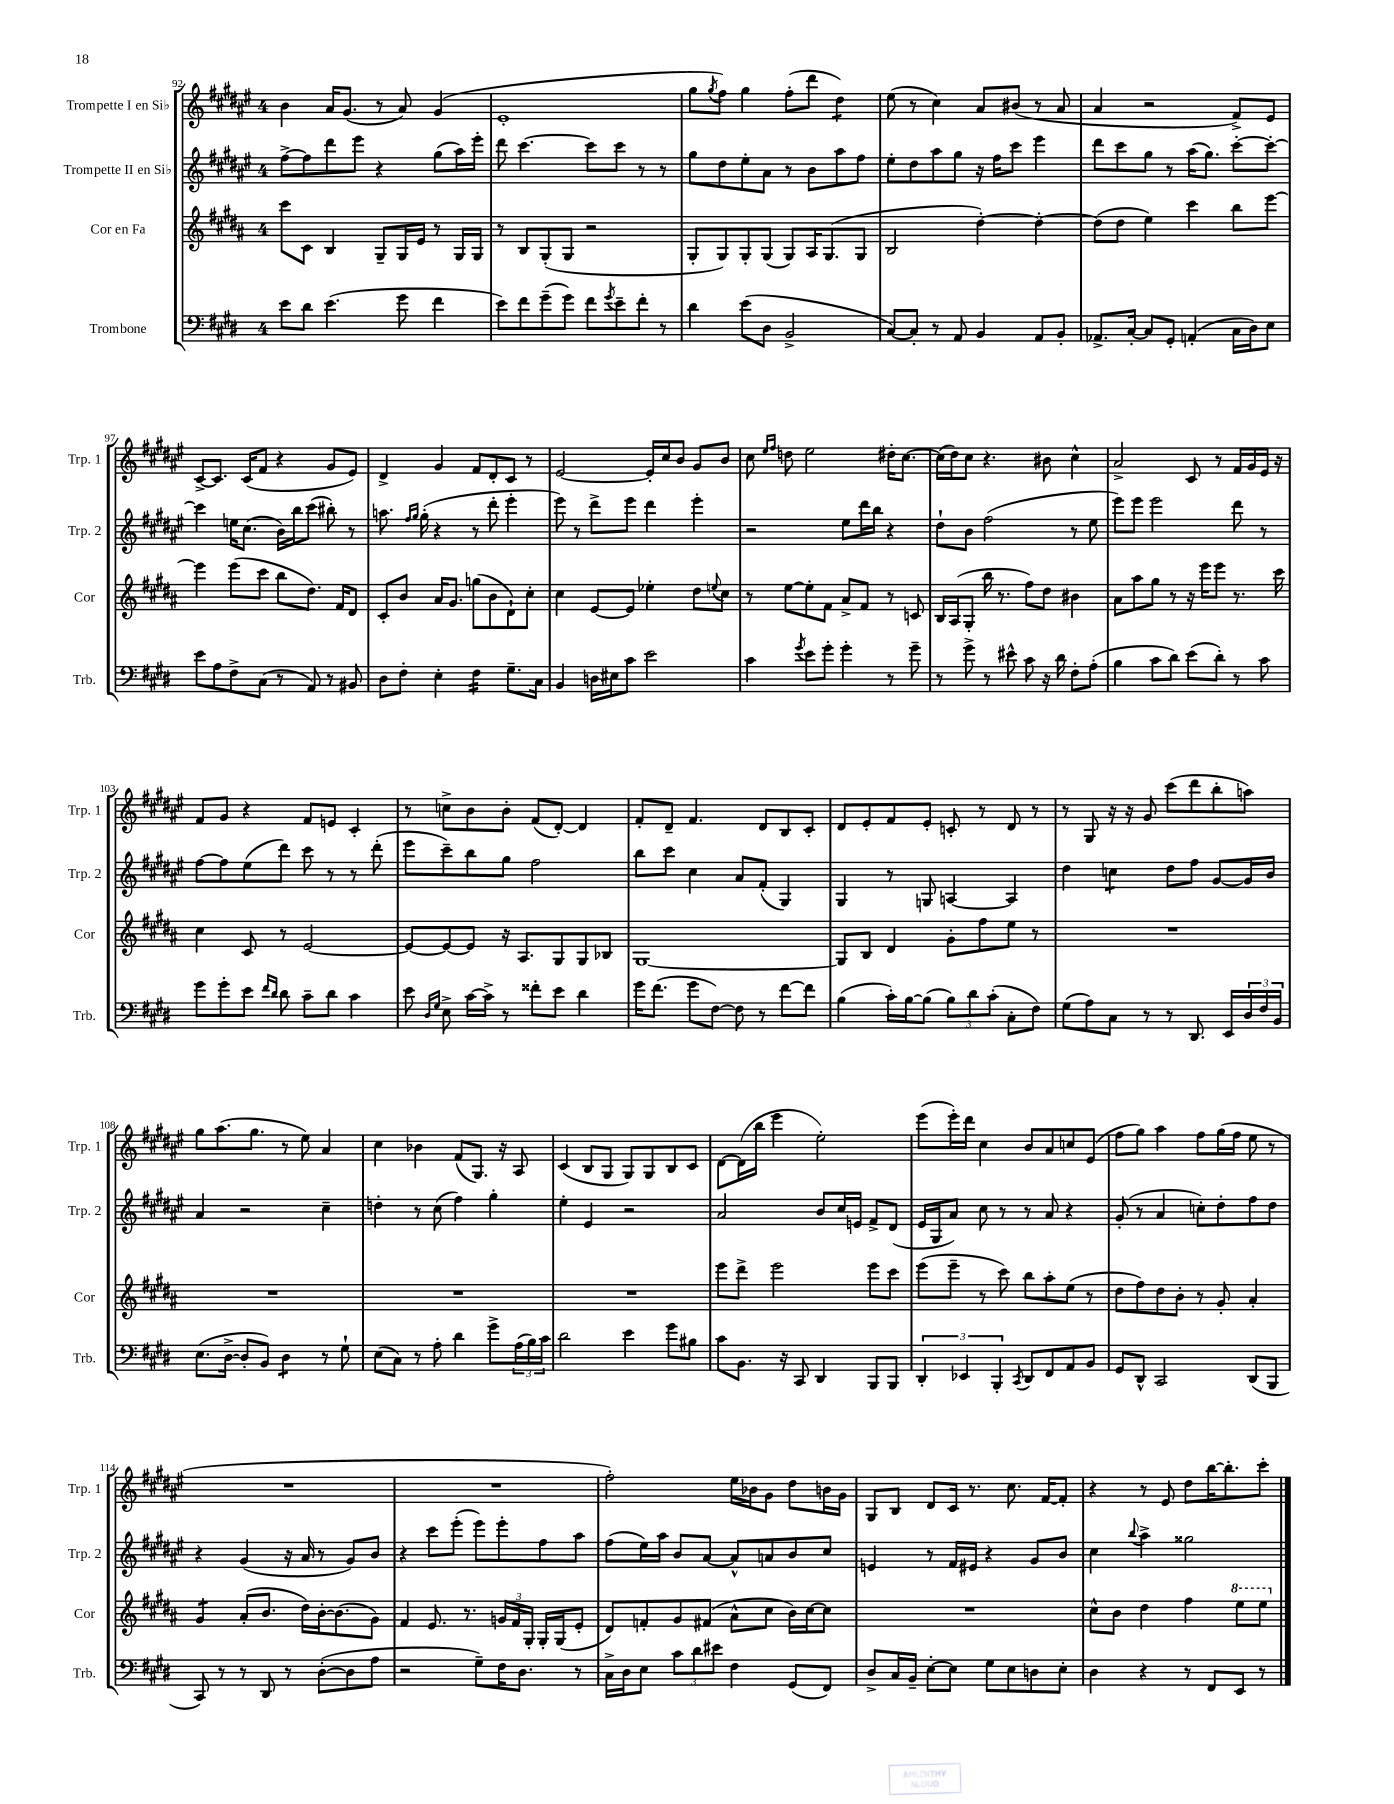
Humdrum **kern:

**kern	**kern	**kern	**kern
*staff4	*staff3	*staff2	*staff1
*clefF4	*clefG2	*clefG2	*clefG2
*k[f#c#g#d#]	*k[f#c#g#d#a#]	*k[f#c#g#d#a#e#]	*k[f#c#g#d#a#e#]
*M4/4	*M4/4	*M4/4	*M4/4
8e	8ccc#	[8ff#^	4b
8d#	8c#	8ff#]	.
(4.e	4B	8ddd#	16a#
.	.	.	(8.g#
.	.	8eee#	.
.	8G#~	4r	8r
8g#	16G#	.	8a#)
.	16e	.	.
4f#	8r	(8gg#	(4g#
.	16G#	16aa#)	.
.	16G#	16eee#'	.
=	=	=	=
8e)	8r	8ddd#	1e#'
8f#	8B	[4.ccc#	.
(8g#~	(8G#'	.	.
8g#)	8G#	.	.
8f#	2r	8ccc#]	.
8qg#	.	.	.
8e~	.	8ccc#	.
8f#'	.	8r	.
8r	.	8r	.
=	=	=	=
4d#	8G#'	8gg#	8gg#
.	.	.	8qgg#
.	8G#)	8dd#	8ff#)
(8e	8G#'	8ee#'	4gg#
8D#	(8G#	8a#	.
2BB^	8G#)	8r	(8ff#'
.	16A#	8b	8ddd#
.	(8.G#	.	.
.	.	8aa#	4dd#)
.	8G#	8ff#	.
=	=	=	=
[8C#)	2B	8ee#'	(8ee#
8C#']	.	8dd#	8r
8r	.	8aa#	4cc#)
8AA	.	8gg#	.
4BB	[4dd#')	16r	8a#
.	.	16ff#	.
.	.	8ccc#	(8b#
8AA	4dd#'_	4eee#	8r
8BB'	.	.	8a#
=	=	=	=
8.AA-^	(8dd#]	8ddd#	4a#
.	8dd#	8ccc#	.
[16C#'	.	.	.
8C#]	4ee)	8gg#	2r
8GG#'	.	8r	.
(4AA'	4ccc#	(16aa#	.
.	.	8.gg#)	.
16C#	8bb	[8ccc#'	8f#^)
16D#)	.	.	.
8E	[8eee	8ccc#'_	8e#
=	=	=	=
8e	4eee]	4ccc#]	[8c#^
8A	.	.	8.c#]
8F#^	(8eee	16ee	.
.	.	(8.cc#	(16c#
(8C#	8ccc#	.	8f#
8r	8bb	16b)	4r
.	.	16bb	.
8AA)	8.dd#)	(8ccc#	.
8r	.	8bb#')	8g#
.	16f#	.	.
8BB#	8d#	8r	8e#)
=	=	=	=
8D#	8c#'	8.aa	4d#^
8F#'	8b	.	.
.	.	16qqff#	.
.	.	16qqgg#	.
.	.	(16gg#'	.
4E'	16a#	4r	4g#
.	8.g#	.	.
4F#	(8gg	8r	8f#
.	8b	8ddd#'	8d#'
8.G#~	8d#`)	4eee#'	8c#
.	8cc#'	.	8r
16C#	.	.	.
=	=	=	=
4BB	4cc#	8eee#)	[2e#
.	.	8r	.
16D	[8e	8ddd#^	.
16E#	.	.	.
8c#	8e]	8eee#	.
2e	4ee-'	4ddd#	16e#']
.	.	.	16cc#
.	.	.	8b
.	8dd#	4eee#'	8g#
.	8qqee	.	.
.	8cc#	.	8b
=	=	=	=
4c#	8r	2r	8cc#
.	.	.	16qqee#
.	.	.	16qqff#
.	[8ee	.	8dd
8qg#	.	.	.
8e	8ee']	.	2ee#
8g#'	8f#	.	.
4g#'	8a#^	8ee#	.
.	8f#	16ddd#	.
.	.	16bb	.
8r	8r	4r	16dd#'
.	.	.	[8.cc#
8g#~	8c	.	.
=	=	=	=
8r	16B	8dd#`	(16cc#]
.	(16A#	.	16dd#)
8g#^	8G#'	8b	8cc#
8r	16bb	(2ff#	4.r
.	8.r	.	.
8e#^^	.	.	.
8c#	8ff#)	.	.
16r	8dd#	.	8b#
16d#	.	.	.
8F#'	4b#	8r	4cc#^^
(8A'	.	8ee#	.
=	=	=	=
4B	8a#	8eee#)	2a#^
.	8aa#	8eee#	.
8c#	8gg#	2eee#	.
8d#)	8r	.	.
(8e	16r	.	8c#
.	16eee	.	.
8d#')	8eee	.	8r
8r	8.r	8ddd#	16f#
.	.	.	16g#
8c#	.	8r	16e#
.	16ccc#	.	16r
=	=	=	=
8g#	4cc#	[8ff#	8f#
8g#'	.	8ff#]	8g#
8e	8c#	(8ee#	4r
16qqf#	.	.	.
16qqd#	.	.	.
8d#	8r	8ddd#)	.
8c#~	[2e	8ccc#	8f#
8d#	.	8r	8e
4c#	.	8r	4c#'
.	.	(8ddd#'	.
=	=	=	=
8e	8e_	8eee#	8r
16qqD#	.	.	.
16qqG#	.	.	.
8E^	8e_	8ccc#~)	8cc^
[16c#	8e]	8bb	8b
16c#^]	.	.	.
8r	16r	8gg#	8b'
.	8.A#	.	.
8f##'	.	2ff#	(8f#
8e	8G#	.	[8d#')
4d#	8G#	.	4d#]
.	8B-	.	.
=	=	=	=
16g#	[1G#	8bb	8f#'
(8.f#	.	.	.
.	.	8ccc#	8d#~
8g#	.	4cc#	4.f#
[8F#)	.	.	.
8F#]	.	8a#	.
8r	.	(8f#'	8d#
[8f#	.	4G#)	8B
8f#]	.	.	8c#'
=	=	=	=
(4B	8G#]	4G#	8d#
.	8B	.	8e#'
16c#')	4d#	8r	8f#
[16B	.	.	.
(8B]	.	8G	8e#'
12B)	8g#'	[4A	8c'
12d#	.	.	.
.	8ff#	.	8r
(12c#'	.	.	.
8C#'	8ee	4A]	8d#
8F#)	8r	.	8r
=	=	=	=
(8G#	1r	4dd#	8r
8A)	.	.	8G#
8C#	.	4cc	16r
.	.	.	16r
8r	.	.	8g#
8r	.	8dd#	(8ccc#
8.DD#	.	8ff#	8ddd#
.	.	[8g#	8bb'
16EE	.	.	.
24D#	.	16g#]	8aa)
24F#	.	.	.
.	.	16b	.
24BB	.	.	.
=	=	=	=
(8.E	1r	4a#	8gg#
.	.	.	(8.aa#
[16D#^	.	.	.
8D#']	.	2r	.
.	.	.	8.gg#
8BB)	.	.	.
4D#	.	.	8r
.	.	.	8ee#)
8r	.	4cc#~	4a#
8G#`	.	.	.
=	=	=	=
(8E	1r	4dd'	4cc#
8C#)	.	.	.
8r	.	8r	4b-
8A'	.	(8cc#	.
4d#	.	4ff#)	(8f#
.	.	.	8.G#)
8g#^	.	4gg#'	.
.	.	.	16r
(24A	.	.	8A#
24B)	.	.	.
24c#	.	.	.
=	=	=	=
2d#	1r	4ee#'	(4c#
.	.	4e#	8B
.	.	.	8G#
4e	.	2r	8G#)
.	.	.	8G#
8g#	.	.	8B
8B#	.	.	8c#
=	=	=	=
8c#	8eee	2a#	[8d#
8.BB	8ddd#^	.	(16d#]
.	.	.	16bb
.	2eee	.	4eee#
16r	.	.	.
8CC#	.	.	.
4DD#	.	8b	2ee#')
.	.	16cc#	.
.	.	16e	.
8BBB	8eee	8f#^	.
8BBB	8ccc#	(8d#	.
=	=	=	=
6DD#'	(8eee	16e#	(8eee#
.	.	16G#	.
.	8eee~	8a#)	16eee#')
6EE-	.	.	.
.	.	.	16ddd#
.	8r	8cc#	4cc#
6BBB'	.	.	.
.	8ccc#)	8r	.
8qCC#	.	.	.
8DD#	8bb	8r	8b
8FF#	8aa#'	8a#	8a#
8AA	(8ee	4r	8cc
8BB	8r	.	(8e#
=	=	=	=
8GG#	8dd#	(8g#'	8ff#
8DD#^^	8ff#)	8r	8gg#)
2CC#	8dd#	4a#	4aa#
.	8b'	.	.
.	8r	8cc')	8ff#
.	8g#'	8dd#'	(16gg#
.	.	.	16ff#
(8DD#	4a#'	8ff#	8ee#
8BBB	.	8dd#	8r
=	=	=	=
8CC#)	4g#	4r	1r
8r	.	.	.
8r	(8a#'	(4g#	.
8DD#	8.b	.	.
8r	.	16r	.
.	16dd#)	16a#	.
([8D#'	[16b'	8r	.
.	(8.b]	.	.
8D#]	.	8g#)	.
8A	8g#)	8b	.
=	=	=	=
2r	4f#	4r	1r
.	8.e	8ccc#	.
.	.	(8eee#'	.
.	8.r	.	.
8G#~)	.	8eee#)	.
16F#	24g	8eee#'	.
.	24f#	.	.
8.D#	.	.	.
.	24G#'	.	.
.	16G#'	8ff#	.
.	(16G#	.	.
8r	8e'	8aa#	.
=	=	=	=
16C#^	8d#)	(8ff#	2ff#')
16D#	.	.	.
8E	8f'	16ee#)	.
.	.	16aa#	.
12c#	8g#	8b	.
12d#	.	.	.
.	(8f#	[8a#	.
12e#	.	.	.
4F#	8a#^^	8a#^^]	16ee#
.	.	.	16b-
.	8cc#	8a	8g#
(8GG#	16b)	8b	8dd#
.	[16cc#	.	.
8FF#)	8cc#]	8cc#	16b
.	.	.	16g#
=	=	=	=
8D#^	1r	4e	8G#
16C#	.	.	8B
16BB~	.	.	.
[8E'	.	8r	8d#
8E]	.	16f#	16c#
.	.	16e#	8.r
8G#	.	4r	.
8E	.	.	8.cc#
8D	.	8g#	.
.	.	.	[16f#
8E'	.	8b	8f#']
=	=	=	=
4D#	8cc#^^	4cc#	4r
.	8b	.	.
.	.	8qqbb	.
4r	4dd#	4aa#^	8r
.	.	.	8e#
8r	4ff#	2gg##	8dd#
8FF#	.	.	[16bb
.	.	.	8.bb']
8EE	8eee	.	.
8r	8eee	.	8ccc#'
==	==	==	==
*-	*-	*-	*-
